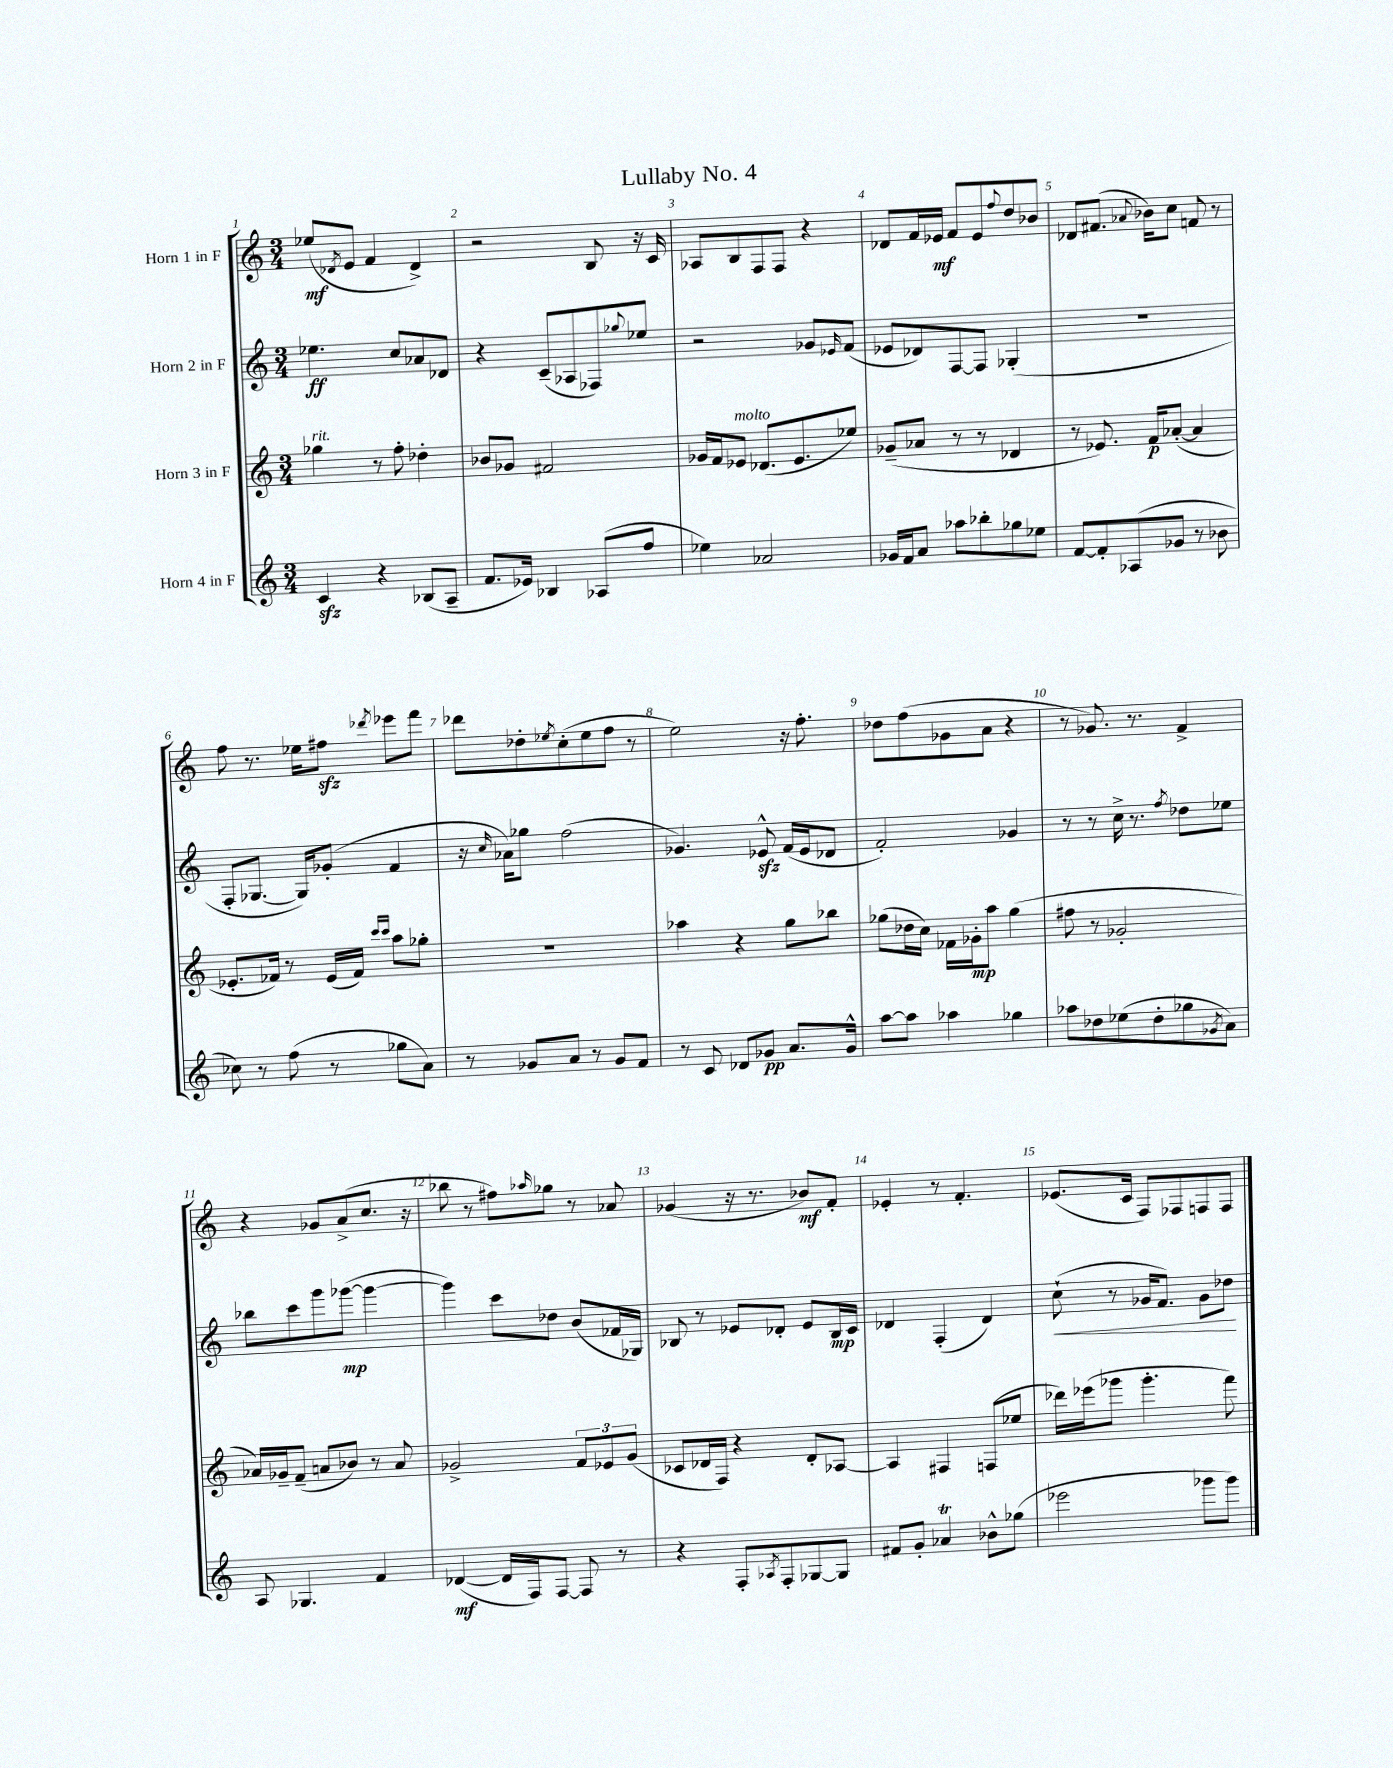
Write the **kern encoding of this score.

**kern	**dynam	**kern	**dynam	**kern	**dynam	**kern	**dynam
*part4	*part4	*part3	*part3	*part2	*part2	*part1	*part1
*staff4	*staff4	*staff3	*staff3	*staff2	*staff2	*staff1	*staff1
*I"Horn 4 in F	*	*I"Horn 3 in F	*	*I"Horn 2 in F	*	*I"Horn 1 in F	*
*clefG2	*	*clefG2	*	*clefG2	*	*clefG2	*
*k[]	*	*k[]	*	*k[]	*	*k[]	*
*M3/4	*	*M3/4	*	*M3/4	*	*M3/4	*
=1	=1	=1	=1	=1	=1	=1	=1
!	!	!LO:TX:a:i:t=rit.	!	!	!	!	!
4czz/	.	4gg-X\	.	4.ee-X\	ff	(8ee-X/L	mf
.	.	.	.	.	.	8qd-X/	.
.	.	.	.	.	.	8e/J	.
4r	.	8r	.	.	.	4f/	.
.	.	8ff'\	.	8cc/L	.	.	.
(8B-X/L	.	4dd-X'\	.	8a-X/	.	4d-^/)	.
8A~/J	.	.	.	8d-X/J	.	.	.
=2	=2	=2	=2	=2	=2	=2	=2
8.f/L	.	8b-X/L	.	4r	.	2r	.
.	.	8g-X/J	.	.	.	.	.
16e-X/Jk)	.	.	.	.	.	.	.
4B-X/	.	2f#X/	.	(8c~/L	.	.	.
.	.	.	.	8A-X/	.	.	.
(8A-X/L	.	.	.	8F-X/)	.	8B/	.
.	.	.	.	8qqgg-X/	.	.	.
8ff/J	.	.	.	8ee-X/J	.	16r	.
.	.	.	.	.	.	16c/	.
=3	=3	=3	=3	=3	=3	=3	=3
4ee-X\)	.	16g-X/LL	.	2r	.	8A-X/L	.
.	.	16f/J	.	.	.	.	.
!	!	!LO:TX:a:i:t=molto	!	!	!	!	!
.	.	8e-X/J	.	.	.	8B/	.
2a-X/	.	(8.d-X/L	.	.	.	8F/	.
.	.	.	.	.	.	8F/J	.
.	.	8.e-/	.	.	.	.	.
.	.	.	.	8g-X/L	.	4r	.
.	.	.	.	16qqe-X/	.	.	.
.	.	8ee-X/J)	.	(8f/J	.	.	.
=4	=4	=4	=4	=4	=4	=4	=4
16g-X/LL	.	(8g-X~/L	.	8e-X/L	.	8d-X/L	.
16f/J	.	.	.	.	.	.	.
8a/J	.	8a-X/J	.	8d-X/)	.	16f/L	.
.	.	.	.	.	.	16e-X/JJ	mf
8aa-X\L	.	8r	.	[8F/	.	8f/L	.
8bb-X'\	.	8r	.	8F/J]	.	8e-/	.
.	.	.	.	.	.	8qqff/	.
8gg-X\	.	4d-X/	.	(4G-X'/	.	8dd/	.
8ee-X\J	.	.	.	.	.	8b-X/J	.
=5	=5	=5	=5	=5	=5	=5	=5
[8f/L	.	8r	.	2.r	.	8d-X/L	.
8f'/]	.	8.e-X/)	.	.	.	(8.f#X/J	.
(8A-X/	.	.	.	.	.	.	.
.	.	.	.	.	.	8qqa-X/	.
.	.	16f/KL	p	.	.	16b-X\KL)	.
8g-X/J	.	([8a-X'/J	.	.	.	8cc\J	.
8r	.	4a-/]	.	.	.	8fn/	.
8b-X\	.	.	.	.	.	8r	.
!!LO:LB:g=z
=6	=6	=6	=6	=6	=6	=6	=6
8cc-X\)	.	8.e-X'/L	.	8F'/L	.	8ff\	.
8r	.	.	.	[8.G-X/J	.	8.r	.
.	.	16f-X/Jk)	.	.	.	.	.
(8ff\	.	8r	.	.	.	.	.
.	.	.	.	16G-/KL])	.	16ee-X\KL	.
8r	.	(16e-/LL	.	(8g-X'/J	.	8ff#Xzz\J	.
.	.	16f-/JJ)	.	.	.	.	.
.	.	16qqccc/LL	.	.	.	.	.
.	.	16qqccc/JJ	.	.	.	8qddd-X/	.
8gg-X\L	.	8aa\L	.	4f/	.	8eee-X\L	.
8a\J)	.	8gg-X'\J	.	.	.	8fff\J	.
=7	=7	=7	=7	=7	=7	=7	=7
8r	.	2.r	.	16r	.	8ddd-X\L	.
.	.	.	.	16qqcc/	.	.	.
.	.	.	.	16a-X\KL)	.	.	.
8g-X/L	.	.	.	8gg-X\J	.	8dd-X'\	.
.	.	.	.	.	.	8qee-X/	.
8a/J	.	.	.	(2ff\	.	(8cc'\	.
8r	.	.	.	.	.	8ee-\	.
8g-/L	.	.	.	.	.	8ff\J	.
8f/J	.	.	.	.	.	8r	.
=8	=8	=8	=8	=8	=8	=8	=8
8r	.	4aa-X\	.	4.g-X/)	.	2ee\)	.
8c/	.	.	.	.	.	.	.
8d-X/L	.	4r	.	.	.	.	.
8g-X/J	pp	.	.	8e-Xzz^^/	.	.	.
8.a/L	.	8gg\L	.	(16f/LL	.	16r	.
.	.	.	.	16e-/J	.	8.ff'\	.
.	.	8bb-X\J	.	8d-X/J	.	.	.
16g-^^/Jk	.	.	.	.	.	.	.
=9	=9	=9	=9	=9	=9	=9	=9
[8aa\L	.	(8gg-X\L	.	2f'/)	.	8dd-X\L	.
8aa\J]	.	16dd-X\L	.	.	.	(8ff\	.
.	.	16cc\JJ)	.	.	.	.	.
4aa-X\	.	16f-X\LL	.	.	.	8g-X\	.
.	.	16g-X'\J	mp	.	.	.	.
.	.	8aa\J	.	.	.	8a\J	.
4gg-X\	.	(4gg-\	.	4g-X/	.	4r	.
=10	=10	=10	=10	=10	=10	=10	=10
8aa-X\L	.	8ff#X\	.	8r	.	8r	.
8dd-X\	.	8r	.	8r	.	8.g-X/)	.
(8ee-X\	.	2g-X'/	.	16cc^\	.	.	.
.	.	.	.	8.r	.	8.r	.
8dd-'\	.	.	.	.	.	.	.
.	.	.	.	8qff/	.	.	.
8gg-X\	.	.	.	8dd-X\L	.	4f^/	.
8qg-X/	.	.	.	.	.	.	.
8a\J)	.	.	.	8ee-X\J	.	.	.
!!LO:LB:g=z
=11	=11	=11	=11	=11	=11	=11	=11
8A/	.	16a-X/LL)	.	8bb-X\L	.	4r	.
.	.	16g-X~/J	.	.	.	.	.
4.G-X/	.	(8f~/J	.	8ccc\	.	.	.
.	.	8an/L	.	8ggg\	.	8g-X/L	.
.	.	8b-X/J)	.	([8ggg-X\J	mp	(8a^/	.
4f/	.	8r	.	4ggg-\_	.	8.cc/J	.
.	.	8a/	.	.	.	.	.
.	.	.	.	.	.	16r	.
=12	=12	=12	=12	=12	=12	=12	=12
([4d-X/	mf	2g-X^/	.	4ggg-\])	.	8bb-X\	.
.	.	.	.	.	.	8r	.
16d-/LL]	.	.	.	8ccc\L	.	8ff#X\L)	.
16F/J)	.	.	.	.	.	.	.
.	.	.	.	.	.	16qqaa-X/	.
[8F/J	.	.	.	8dd-X\J	.	8gg-X\J	.
8F/]	.	12f/L	.	(8b/L	.	8r	.
.	.	12e-X/	.	.	.	.	.
8r	.	.	.	16f-X/L	.	8a-X/	.
.	.	(12g-/J	.	.	.	.	.
.	.	.	.	16G-X/JJ)	.	.	.
=13	=13	=13	=13	=13	=13	=13	=13
4r	.	8c-X/L	.	8B-X/	.	(4g-X/	.
.	.	16d-X/L	.	8r	.	.	.
.	.	16F/JJ)	.	.	.	.	.
8F'/L	.	4r	.	8e-X/L	.	16r	.
.	.	.	.	.	.	8.r	.
8qA-X/	.	.	.	.	.	.	.
8F'/	.	.	.	8d-X'/J	.	.	.
[8G-X/	.	8d-'/L	.	8e-/L	.	8b-X/L)	mf
8G-/J]	.	[8A-X/J	.	16B-/L	mp	8f'/J	.
.	.	.	.	16c/JJ	.	.	.
=14	=14	=14	=14	=14	=14	=14	=14
8f#X/L	.	4A-/]	.	4d-X/	.	4e-X'/	.
8g'/J	.	.	.	.	.	.	.
4a-XT/	.	4F#X/	.	(4F'/	.	8r	.
.	.	.	.	.	.	4.f'/	.
8b-X^^\L	.	(8Fn/L	.	4d-/)	.	.	.
(8gg-X\J	.	8ee-X/J	.	.	.	.	.
=15	=15	=15	=15	=15	=15	=15	=15
!	!	!	!	!	!LO:HP:b	!	!
2eee-X\	.	16ddd-X\LL)	.	(8cc`\	<	(8.e-X/L	.
.	.	(16eee-X\J	.	.	.	.	.
.	.	8ggg-X\J	.	8r	.	.	.
.	.	.	.	.	.	16c/Jk	.
.	.	4.ggg-'\	.	16g-X/KL	.	8F/L)	.
.	.	.	.	8.f/J)	.	.	.
.	.	.	.	.	.	8F-X/	.
8ggg-X\L	.	.	.	8g-\L	.	8Fn/	.
8ggg-\J)	.	8fff\)	.	8dd-X\J	.	8F/J	.
.	.	.	.	.	[	.	.
==	==	==	==	==	==	==	==
*-	*-	*-	*-	*-	*-	*-	*-
